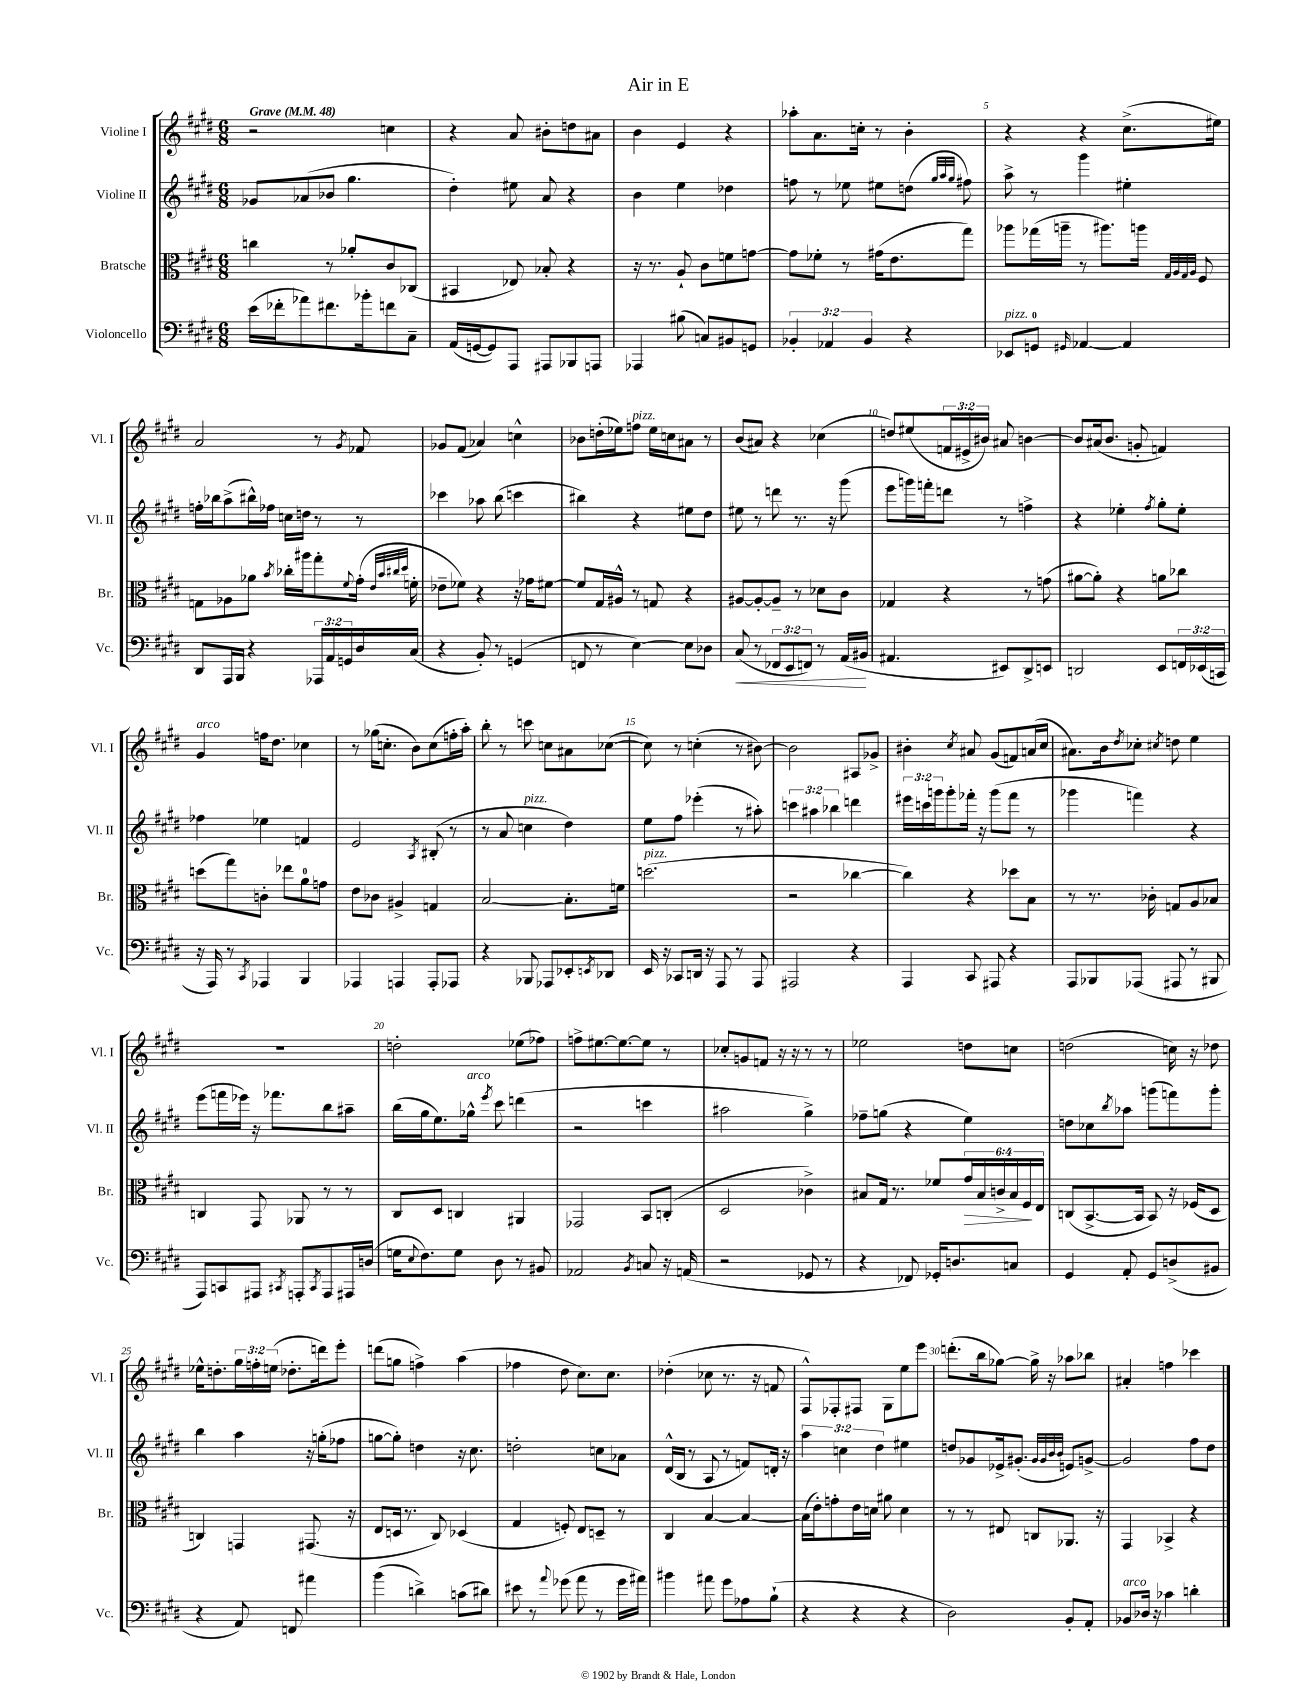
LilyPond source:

\header { title = "Air in E" }
<<
\new StaffGroup <<
\new Staff = "s0" \with { instrumentName = "Violine I" shortInstrumentName = "Vl. I" } {
    \clef treble \key e \major \numericTimeSignature \time 6/8 \override Staff.TupletNumber.text = #tuplet-number::calc-fraction-text \tempo "Grave" 4 = 48
    r2 c''4 |
    r4 a'8 bis'8-. d''8 ais'8 |
    b'4 e'4 r4 |
    aes''8-. a'8. c''16-. r8 b'4-. |
    r4 r4 cis''8.->( eis''16) |
    a'2 r8 \acciaccatura { gis'8 } fes'8 |
    ges'8 fis'8( aes'4) c''4-^ |
    bes'8 d''16-.( ees''16) f''8^\markup { \italic "pizz." } ees''16 c''16 ais'8 r8 |
    b'8( ais'8) r4 ces''4( |
    d''8) eis''8( \tuplet 3/2 { f'16 eis'16-> bis'16) } ais'8 b'4~ |
    b'8 ais'16( b'8. g'8-. f'4) |
    gis'4^\markup { \italic "arco" } f''16 dis''8. ces''4 |
    r8 ges''16( c''8.-. b'8) c''8( f''16-. a''16-.) |
    b''8-. r8 c'''8 c''8 ais'8 ces''8~( |
    ces''8) r8 c''4-.( r8 bis'8~) |
    bis'2 ais8 ges'8-> |
    bis'4-. \acciaccatura { cis''8 } ais'8 gis'8( f'8) a'16( cis''16 |
    ais'8.) b'16 \acciaccatura { dis''8 } ces''8-. \acciaccatura { cis''8 } d''8 e''4 |
    R2. |
    d''2-. ees''8( fes''8) |
    f''8-> eis''8.~ eis''8.~ eis''8 r8 |
    ces''8-. g'8 f'8 r16 r16 r8 r8 |
    ees''2 d''8 c''8 |
    d''2( c''16) r16 des''8 |
    ees''16-^ d''8.-. \tuplet 3/2 { gis''16 f''16-. e''16( } des''8.-. d'''16) e'''8-. |
    d'''8( g''8 f''4->) a''4( |
    fes''4 dis''8 cis''8.) cis''8. |
    des''4-.( ces''8 r8. r16 f'8 |
    fis8-^) fes8-. fis8 gis8 e''8 e'''8 |
    d'''8.-.( b''16 ges''8~) ges''16-> r16 aes''8 bes''8 |
    ais'4-. f''4 ces'''4 \bar "|." |
}
\new Staff = "s1" \with { instrumentName = "Violine II" shortInstrumentName = "Vl. II" } {
    \clef treble \key e \major \numericTimeSignature \time 6/8 \override Staff.TupletNumber.text = #tuplet-number::calc-fraction-text
    ges'8 aes'8( bes'8 gis''4. |
    dis''4-.) eis''8 a'8 r4 |
    b'4 e''4 des''4 |
    f''8 r8 ees''8 eis''8 d''8( \grace { gis''32 a''32 gis''32 } fis''8) |
    a''8-> r8 gis'''4 eis''4-. |
    f''16-. bes''16 a''8->( bis''16-^) fes''16 c''16 d''16 r8 r8 |
    ces'''4 aes''8 b''8( c'''4 |
    bis''4) r4 eis''8 dis''8 |
    eis''8 r8 d'''8 r8. r16 gis'''8( |
    e'''8 g'''16) f'''16-. d'''8 r8 f''4-> |
    r4 ees''4-. \acciaccatura { fis''8 } gis''8-. ees''8-. |
    fes''4 ees''4 f'4 |
    e'2 \acciaccatura { a8 } bis8-.( r8 |
    r8 a'8 c''4^\markup { \italic "pizz." } dis''4) |
    e''8 fis''8 ees'''4-.( r8 ais''8-.) |
    \tuplet 3/2 { c'''4 ais''4 bes''4 } d'''4 |
    \tuplet 3/2 { eis'''16 c'''16 g'''16 } g'''8-. fes'''16-. r16 g'''8( fes'''8 r8 |
    ges'''4 f'''4) r4 |
    e'''8( f'''16 ees'''16) r16 fes'''8. b''8 ais''8-- |
    b''16( gis''16 e''8.) ges''16-^^\markup { \italic "arco" } \acciaccatura { e'''8 } cis'''8 d'''4( |
    r2 c'''4 |
    ais''2 gis''4->) |
    fes''8-- g''8( r4 e''4) |
    d''8 ces''8 \acciaccatura { b''8 } aes''8 g'''8( f'''8) g'''8-. |
    b''4 a''4 r16 g''16-.( fes''8 |
    g''8~ g''8-.) d''4 r16 cis''8. |
    d''2-. c''8 aes'8 |
    dis'16-^( b16 r8 a8 r8 f'8) d'16-. r16 |
    \tuplet 3/2 { a''4 c''4 dis''4 } eis''4 |
    d''8 ges'8 ees'16-> gis'8.-.( \grace { gis'32 gis'32 b'32 b'32 } e'8) g'8~-> |
    g'2 fis''8 dis''8 \bar "|." |
}
\new Staff = "s2" \with { instrumentName = "Bratsche" shortInstrumentName = "Br." } {
    \clef alto \key e \major \numericTimeSignature \time 6/8 \override Staff.TupletNumber.text = #tuplet-number::calc-fraction-text
    c''4 r8 aes'8-. cis'8 ces8( |
    bis,4 ees8) bes8-. r4 |
    r16 r8. a8-! cis'8 f'8 g'8~ |
    g'8 fes'8-. r8 gis'16( e'8. gis''8) |
    aes''8 ges''16( a''16-- r8 ais''8.) a''16 \grace { gis32 a32 gis32 a32 } fis8 |
    g8 aes8 aes'8 \acciaccatura { b'8 } ces''16-. ais''16 gis''8-. \appoggiatura { fis'8 } gis'16-.( \grace { e'32 b'32 cis''32 dis''32 } f'16-. |
    ees'8-- fes'8) r4 r16 ges'16 fis'8~ |
    fis'8 gis16 ais16-^ r8 g8 r4 |
    ais8~ ais8~-. ais8-- r8 des'8 cis'8 |
    ges4 r4 r8 g'8( |
    ais'8~ ais'8-.) r4 a'8 ces''8 |
    d''8( gis''8) c'8-. ees''8 a'8-0 g'8 |
    e'8 ces'8 ais4-> g4 |
    b2~ b8.-. f'16 |
    d''2.^\markup { \italic "pizz." }( |
    r2 ces''4~ |
    ces''4) r4 des''8 b8 |
    r8 r8. ces'16-. g8 a8 bes8 |
    c4 gis,8 aes,8 r8 r8 |
    cis8 dis8 c4 ais,4 |
    ges,2 b,8 c8-.( |
    dis2 ces'4->) |
    bis8 gis16 r8. fes'8 \tuplet 6/4 { gis'16\> bis16 c'16-> bis16 fis16\! e16 } |
    c8( b,8.~-> b,16 b,8) r16 fes16( dis8 |
    c4) g,4 gis,8.( r16 |
    e8 d16 r8. cis8) des4( |
    gis4 f8-.) e8 d8-- r8 |
    cis4 b4~ b4~ |
    b16( e'16-.) g'8-. e'16 d'16 ais'8 d'4 |
    r8 r8 eis8 c8 aes,8. r16 |
    gis,4 bes,4-> r4 \bar "|." |
}
\new Staff = "s3" \with { instrumentName = "Violoncello" shortInstrumentName = "Vc." } {
    \clef bass \key e \major \numericTimeSignature \time 6/8 \override Staff.TupletNumber.text = #tuplet-number::calc-fraction-text
    e'16( fes'16-. aes'8) fis'8. bes'16-. f'8 cis8-- |
    a,16( g,16~ g,8) a,,8 ais,,8 bes,,8 a,,8 |
    aes,,4 bis8( c8) bis,8 g,8 |
    \tuplet 3/2 { bes,4-. aes,4 bes,4 } r4 |
    ees,8^\markup { \italic "pizz." } g,8-0 \grace { gis,16 } aes,4~ aes,4 |
    dis,8 a,,16 b,,16 r4 \tuplet 3/2 { aes,,16 a,16 g,16 } dis16 cis16( |
    r4 b,8-.) r8 g,4( |
    f,8 r8 e4~) e8 des8 |
    cis8\<( r8 \tuplet 3/2 { fes,8 e,8 f,8) } r8 a,16( bis,16\! |
    ais,4. eis,8) dis,8-> e,8 |
    d,2 e,8 \tuplet 3/2 { f,16 ees,16( c,16 } |
    r16 a,,16) r8 \acciaccatura { cis,8 } aes,,4 b,,4 |
    aes,,4 a,,4 a,,8-. aes,,8 |
    r4 bes,,8 aes,,8 ees,8-. \acciaccatura { e,8 } des,8 |
    e,16 r16 ces,8 d,16 r16 a,,8 r8 a,,8 |
    ais,,2 r4 |
    a,,4 cis,8 ais,,8 r4 |
    a,,8 bes,,8 aes,,8( ais,,8 r8 bis,,8 |
    a,,8) c,8 ais,,8 \acciaccatura { cis,8 } a,,8-. \acciaccatura { cis,8 } a,,8 ais,,16 d16( |
    g16 \appoggiatura { e8 } fis8.) g8 dis8 r8 bis,8 |
    aes,2 \acciaccatura { b,8 } c8 r16 a,16( |
    r2 ges,8 r8 |
    r4 fes,8) ges,16-. d8. c8 |
    gis,4 a,8-. gis,8 d8->( bis,8 |
    r4 a,8) f,8 ais'4 |
    b'4( d'4->) c'8( dis'8) |
    eis'8 r8 \appoggiatura { a'8 } ges'8( a'8 r8 ges'16 ais'16) |
    bis'4 ais'8 gis'8 aes8 b8-!( |
    r4 r4 r4 |
    dis2) b,8-. a,8-. |
    bes,8^\markup { \italic "arco" } des16 r16 ces'4 d'4-. \bar "|." |
}
>>
>>
\layout { \context { \Score \override BarNumber.break-visibility = ##(#f #t #t) barNumberVisibility = #(every-nth-bar-number-visible 5) } }
